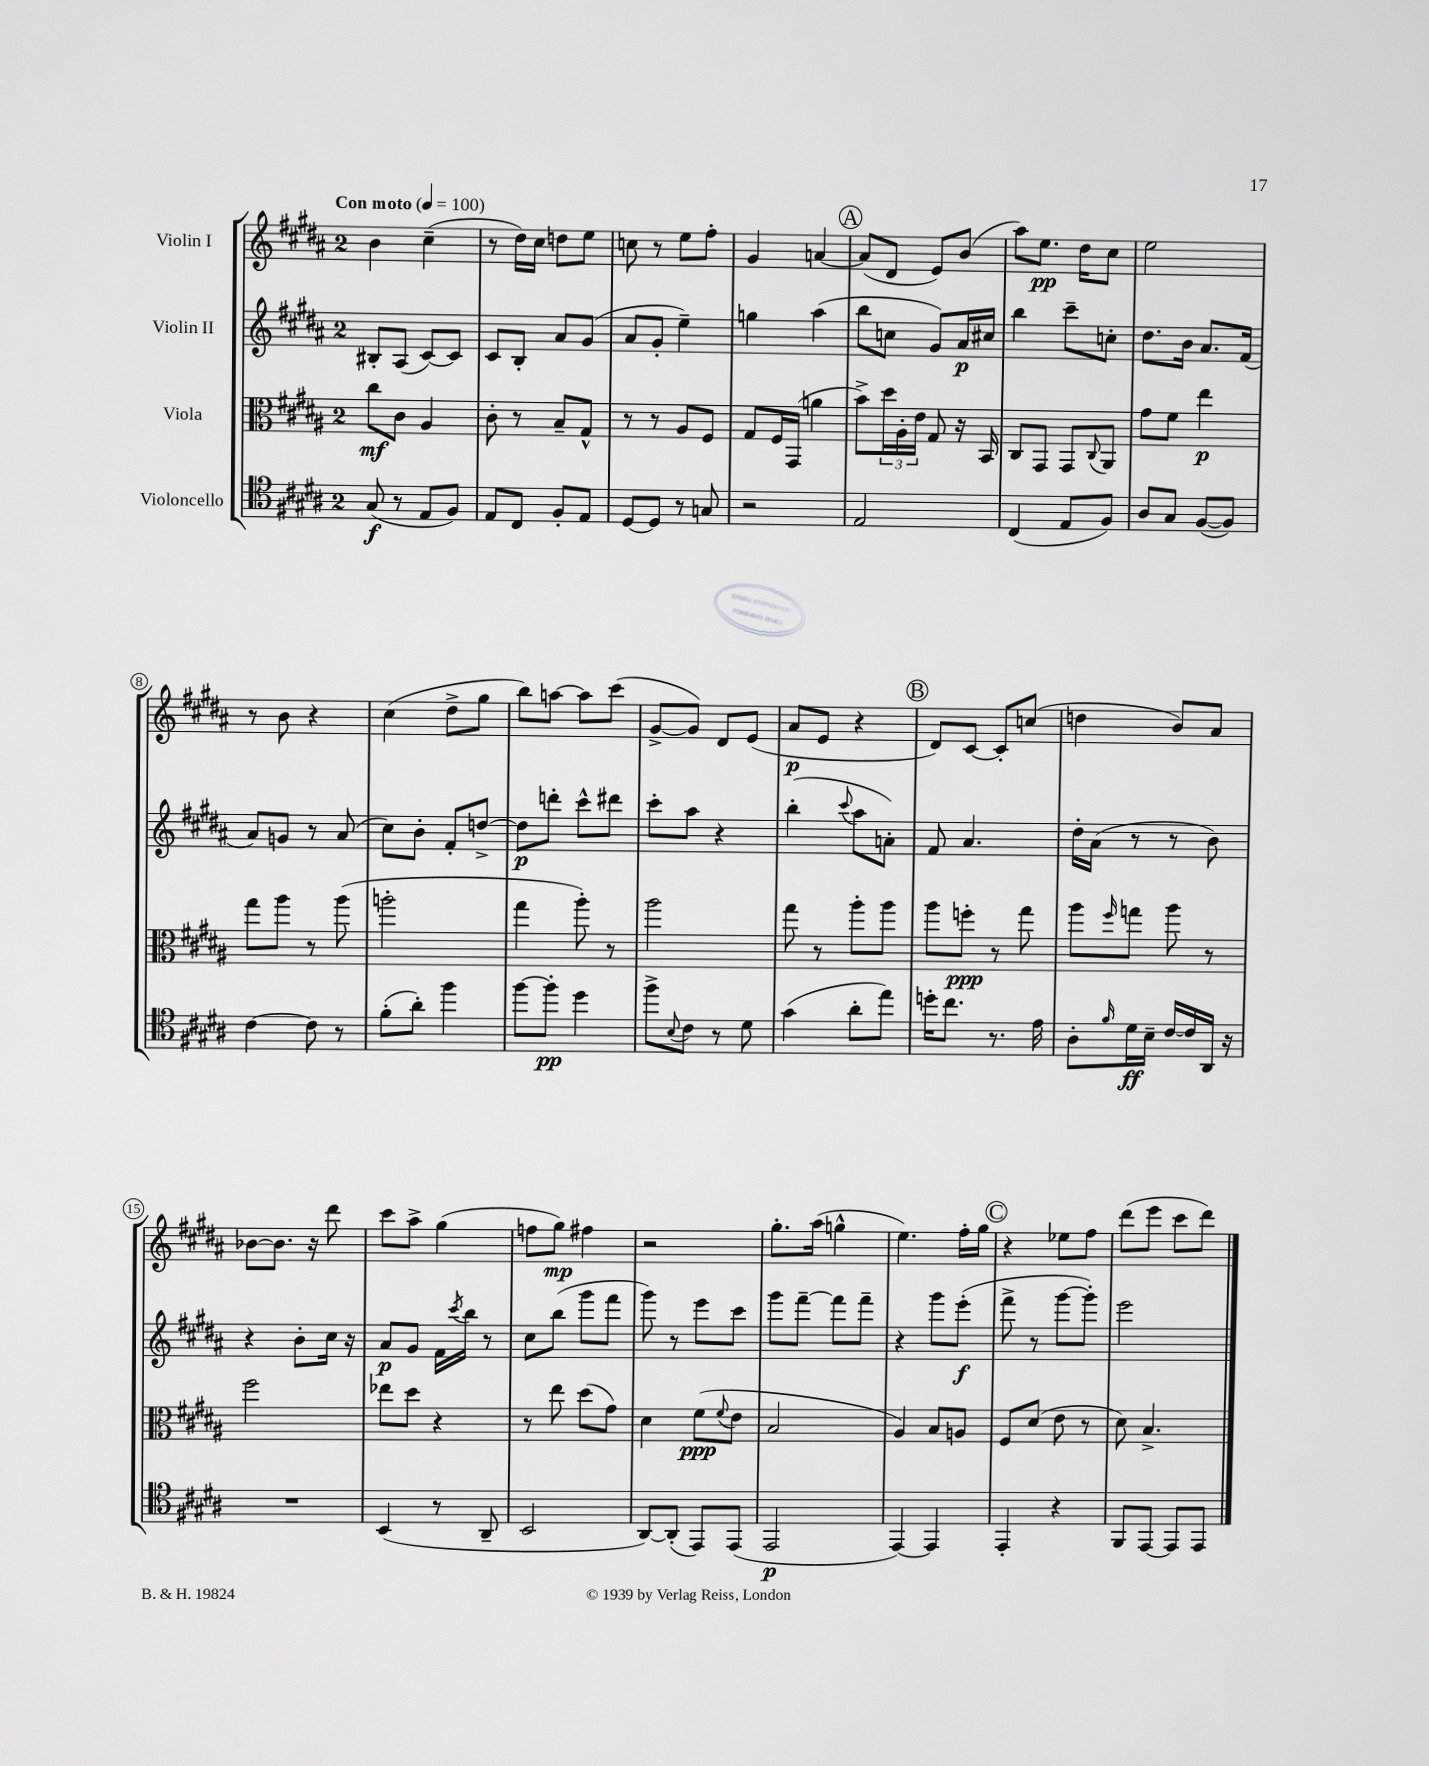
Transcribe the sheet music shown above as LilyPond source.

<<
\new StaffGroup <<
\new Staff = "s0" \with { instrumentName = "Violin I" } {
    \clef treble \key b \major \once \override Staff.TimeSignature.style = #'single-digit \time 2/4 \tempo "Con moto" 4 = 100
    b'4 cis''4--( |
    r8 dis''16) cis''16 d''8 e''8 |
    c''8 r8 e''8 fis''8-. |
    gis'4 a'4~ |
    \mark \markup { \circle "A" } a'8( dis'8 e'8) b'8( |
    ais''8) e''8.\pp dis''16 cis''8 |
    e''2 |
    r8 b'8 r4 |
    cis''4( dis''8-> gis''8 |
    b''8) a''8~ a''8 cis'''8( |
    gis'8~-> gis'8) dis'8 e'8( |
    ais'8\p e'8 r4 |
    \mark \markup { \circle "B" } dis'8) cis'8~ cis'8-. c''8( |
    d''4 b'8) ais'8 |
    bes'8~ bes'8. r16 dis'''8 |
    cis'''8 ais''8-> gis''4( |
    f''8 gis''8\mp) fis''4 |
    r2 |
    gis''8.-. ais''16( g''4-^ |
    e''4.) fis''16-. gis''16 |
    \mark \markup { \circle "C" } r4 ees''8 fis''8 |
    dis'''8( e'''8 cis'''8 dis'''8) \bar "|." |
}
\new Staff = "s1" \with { instrumentName = "Violin II" } {
    \clef treble \key b \major \once \override Staff.TimeSignature.style = #'single-digit \time 2/4
    bis8-. ais8( cis'8~) cis'8 |
    cis'8 b8-. ais'8 gis'8( |
    ais'8 gis'8-. e''4--) |
    g''4 ais''4( |
    \mark \markup { \circle "A" } b''8 c''8 gis'8) ais'16\p cis''16 |
    b''4 cis'''8-- c''8-. |
    dis''8. b'16 ais'8. fis'16( |
    ais'8) g'8 r8 ais'8( |
    cis''8) b'8-. fis'8-. d''8~-> |
    d''8\p d'''8-. cis'''8-^ dis'''8 |
    cis'''8-. ais''8 r4 |
    b''4-.( \appoggiatura { cis'''8 } ais''8 a'8-.) |
    \mark \markup { \circle "B" } fis'8 ais'4. |
    dis''16-. ais'16( r8 r8 b'8) |
    r4 b'8-. cis''16 r16 |
    ais'8\p gis'8 fis'16 \acciaccatura { cis'''8 } b''16 r8 |
    cis''8 b''8( gis'''8 fis'''8 |
    gis'''8) r8 e'''8 cis'''8 |
    gis'''8 fis'''8~-- fis'''8 fis'''8-- |
    r4 gis'''8 e'''8-.\f( |
    \mark \markup { \circle "C" } fis'''8-> r8 gis'''8~ gis'''8-.) |
    e'''2 \bar "|." |
}
\new Staff = "s2" \with { instrumentName = "Viola" } {
    \clef alto \key b \major \once \override Staff.TimeSignature.style = #'single-digit \time 2/4
    cis''8\mf cis'8 ais4 |
    cis'8-. r8 b8-- gis8-^ |
    r8 r8 ais8 fis8 |
    gis8 fis16 gis,16( a'4 |
    \mark \markup { \circle "A" } b'8->) \tuplet 3/2 { dis''16 ais16-. e'16 } gis8 r16 b,16 |
    cis8 gis,8 gis,8 \appoggiatura { cis8 } ais,8 |
    gis'8 fis'8 e''4\p |
    gis''8 ais''8 r8 ais''8( |
    a''2-. |
    gis''4 ais''8-.) r8 |
    ais''2 |
    gis''8 r8 ais''8-. ais''8 |
    \mark \markup { \circle "B" } ais''8 f''8-.\ppp r8 gis''8 |
    ais''8 \grace { fis''16 } g''8 ais''8 r8 |
    fis''2 |
    ees''8 dis''8 r4 |
    r8 e''8 dis''8( gis'8) |
    dis'4 fis'8\ppp( \appoggiatura { fis'8 } e'8 |
    b2 |
    ais4) b8 a8 |
    \mark \markup { \circle "C" } fis8 dis'8( e'8 r8 |
    dis'8) b4.-> \bar "|." |
}
\new Staff = "s3" \with { instrumentName = "Violoncello" } {
    \clef tenor \key b \major \once \override Staff.TimeSignature.style = #'single-digit \time 2/4
    gis8\f( r8 e8 fis8) |
    e8 cis8 fis8-. e8 |
    dis8~ dis8 r8 g8 |
    r2 |
    \mark \markup { \circle "A" } e2 |
    cis4( e8 fis8) |
    ais8 gis8 fis8~( fis8) |
    cis'4~ cis'8 r8 |
    fis'8-.( ais'8-.) fis''4 |
    fis''8~ fis''8-.\pp dis''4 |
    fis''8-> \appoggiatura { b8 } cis'8 r8 dis'8 |
    gis'4( ais'8-. e''8) |
    \mark \markup { \circle "B" } d''16-. cis''8. r8. e'16 |
    ais8-. \grace { fis'16 } dis'16\ff b16-- cis'16~ cis'16 ais,16 r16 |
    R2 |
    b,4( r8 ais,8-- |
    b,2 |
    ais,8~) ais,8-.( e,8) e,8( |
    e,2\p |
    e,4~) e,4 |
    \mark \markup { \circle "C" } e,4-. r4 |
    fis,8 e,8~ e,8 e,8 \bar "|." |
}
>>
>>
\layout { \context { \Score \override BarNumber.stencil = #(make-stencil-circler 0.1 0.3 ly:text-interface::print) } }
